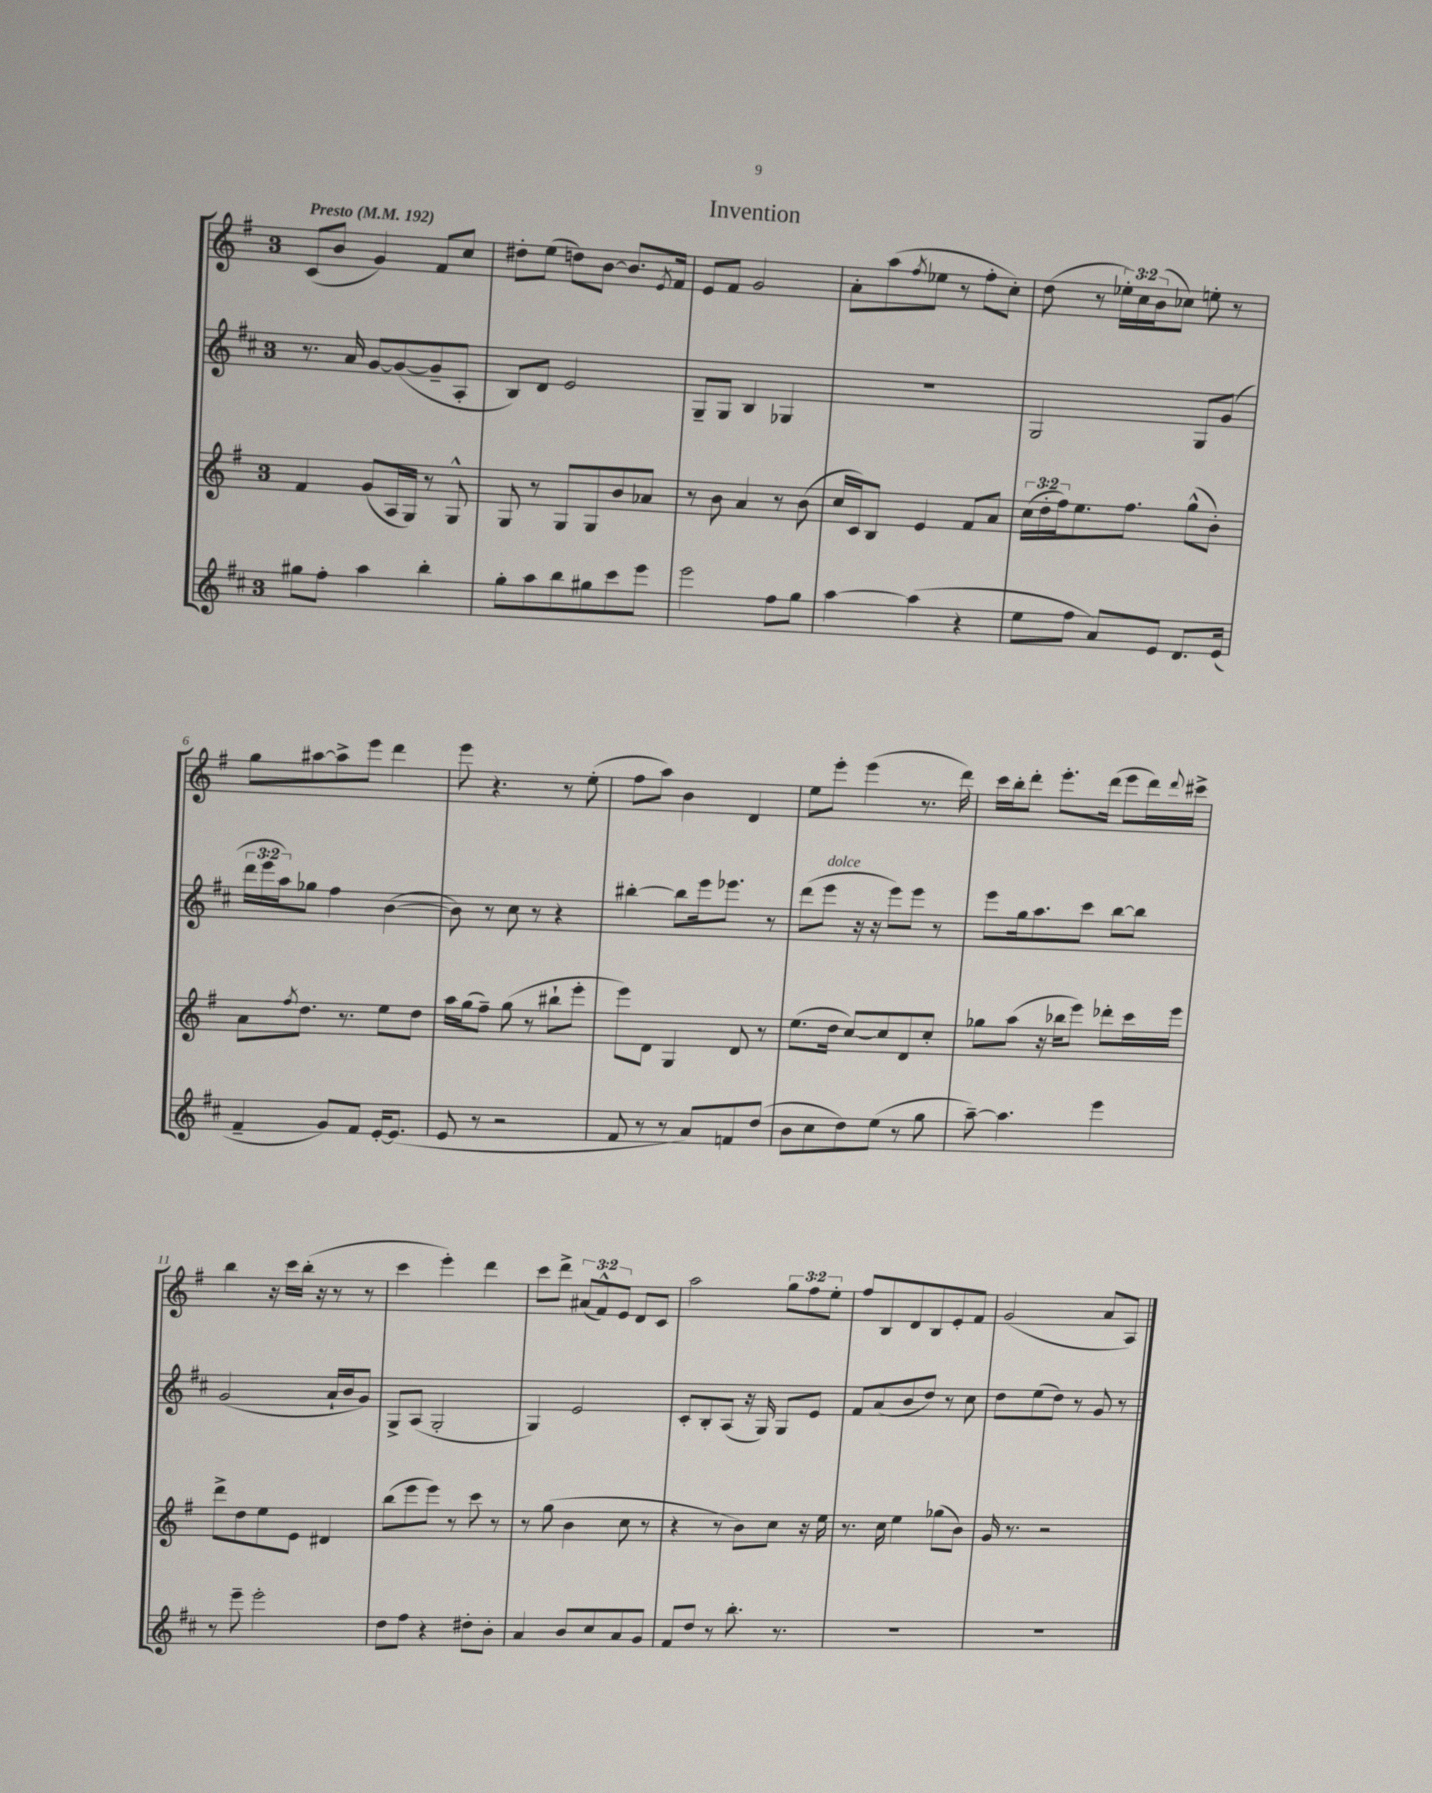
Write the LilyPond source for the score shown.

\header { title = "Invention" }
<<
\new StaffGroup <<
\new Staff = "s0" {
    \clef treble \key g \major \once \override Staff.TimeSignature.style = #'single-digit \time 3/4 \override Staff.TupletNumber.text = #tuplet-number::calc-fraction-text \tempo "Presto" 4 = 192
    c'8( b'8 g'4) fis'8 c''8 |
    dis''8-. e''8( d''8) b'8~ b'8. \acciaccatura { e'8 } fis'16 |
    e'8 fis'8 g'2 |
    a'8-. a''8( \acciaccatura { fis''8 } ees''8 r8 fis''8-. c''8-.) |
    d''8( r8 \tuplet 3/2 { ees''16-.) c''16 b'16( } ces''8) e''8-. r8 |
    g''8 ais''8~ ais''8-> e'''8 d'''4 |
    e'''8 r4. r8 e''8-.( |
    fis''8 a''8) b'4 d'4 |
    e''8 e'''8-. e'''4( r8. d'''16) |
    c'''16 b''16-. d'''8-. e'''8.-. d'''16( e'''8 d'''16) \appoggiatura { d'''8 } cis'''16-> |
    b''4 r16 c'''16 b''16-.( r16 r8 r8 |
    c'''4 e'''4-.) d'''4 |
    c'''8 d'''8-> \tuplet 3/2 { ais'8( fis'8-^) e'8 } d'8 c'8 |
    a''2 \tuplet 3/2 { g''8 fis''8 e''8-. } |
    fis''8 b8 d'8 b8 e'8-. fis'8 |
    g'2( a'8 a8) \bar "|." |
}
\new Staff = "s1" {
    \clef treble \key d \major \once \override Staff.TimeSignature.style = #'single-digit \time 3/4 \override Staff.TupletNumber.text = #tuplet-number::calc-fraction-text
    r8. a'16 g'8~ g'8~( g'8-- a8-. |
    b8) d'8 e'2 |
    g8-- g8 b4 ges4 |
    R2. |
    g2 g8 g'8( |
    \tuplet 3/2 { d'''16 e'''16 a''16) } ges''8 fis''4 b'4~( |
    b'8) r8 cis''8 r8 r4 |
    bis''4~-. bis''8 e'''16 ees'''8. r8 |
    d'''8( e'''8^\markup { \italic "dolce" } r16 r16 e'''8) e'''8 r8 |
    e'''8 g''16 a''8. cis'''8 b''8~ b''8 |
    g'2( a'16-! b'16 g'8) |
    g8-> a8( g2-. |
    g4) e'2 |
    cis'8-. b8-. a8( r16 g16) g8 e'8 |
    fis'8 a'8( b'8 d''8) r8 cis''8 |
    d''8 e''8( d''8) r8 g'8 r8 \bar "|." |
}
\new Staff = "s2" {
    \clef treble \key g \major \once \override Staff.TimeSignature.style = #'single-digit \time 3/4 \override Staff.TupletNumber.text = #tuplet-number::calc-fraction-text
    fis'4 g'8( a16 g16) r8 g8-^ |
    g8 r8 g8 g8 b'8 aes'8 |
    r8 b'8 a'4 r8 b'8( |
    c''16 c'16) b8 e'4 fis'8 a'8 |
    \tuplet 3/2 { c''16( d''16-. fis''16) } e''8. fis''8. g''8-^( b'8-.) |
    a'8 \acciaccatura { fis''8 } d''8. r8. e''8 d''8 |
    a''16 g''16( fis''8--) g''8( r8 bis''8-! e'''8-. |
    e'''8) d'8 g4 d'8 r8 |
    e''8.( d''16 c''8~) c''8 d'8 c''8-. |
    ges''8 a''8( r16 bes''16 e'''8) des'''8-. c'''16 e'''16 |
    d'''8-> d''8 e''8 e'8 dis'4 |
    b''8( e'''8 e'''8) r8 c'''8 r8 |
    r8 g''8( b'4 c''8 r8 |
    r4 r8 b'8) c''8 r16 e''16 |
    r8. c''16 e''4 ges''8( b'8) |
    g'16 r8. r2 \bar "|." |
}
\new Staff = "s3" {
    \clef treble \key d \major \once \override Staff.TimeSignature.style = #'single-digit \time 3/4
    gis''8 fis''8-. a''4 b''4-. |
    g''8-. a''8 b''8 gis''8 cis'''8 e'''8 |
    e'''2 fis''8 g''8 |
    a''4~ a''4( r4 |
    e''8 fis''8 a'8) e'8 d'8. e'16( |
    fis'4-- g'8) fis'8 e'16~-. e'8.( |
    e'8 r8 r2 |
    fis'8 r8 r8 a'8) f'8 d''8( |
    b'8 cis''8 d''8) e''8( r8 g''8 |
    a''8~--) a''4. e'''4 |
    r8 e'''8-- e'''2-. |
    d''8 fis''8 r4 dis''8-. b'8-. |
    a'4 b'8 cis''8 a'8 g'8 |
    fis'8 d''8 r8 b''8.-. r8. |
    R2. |
    R2. \bar "|." |
}
>>
>>
